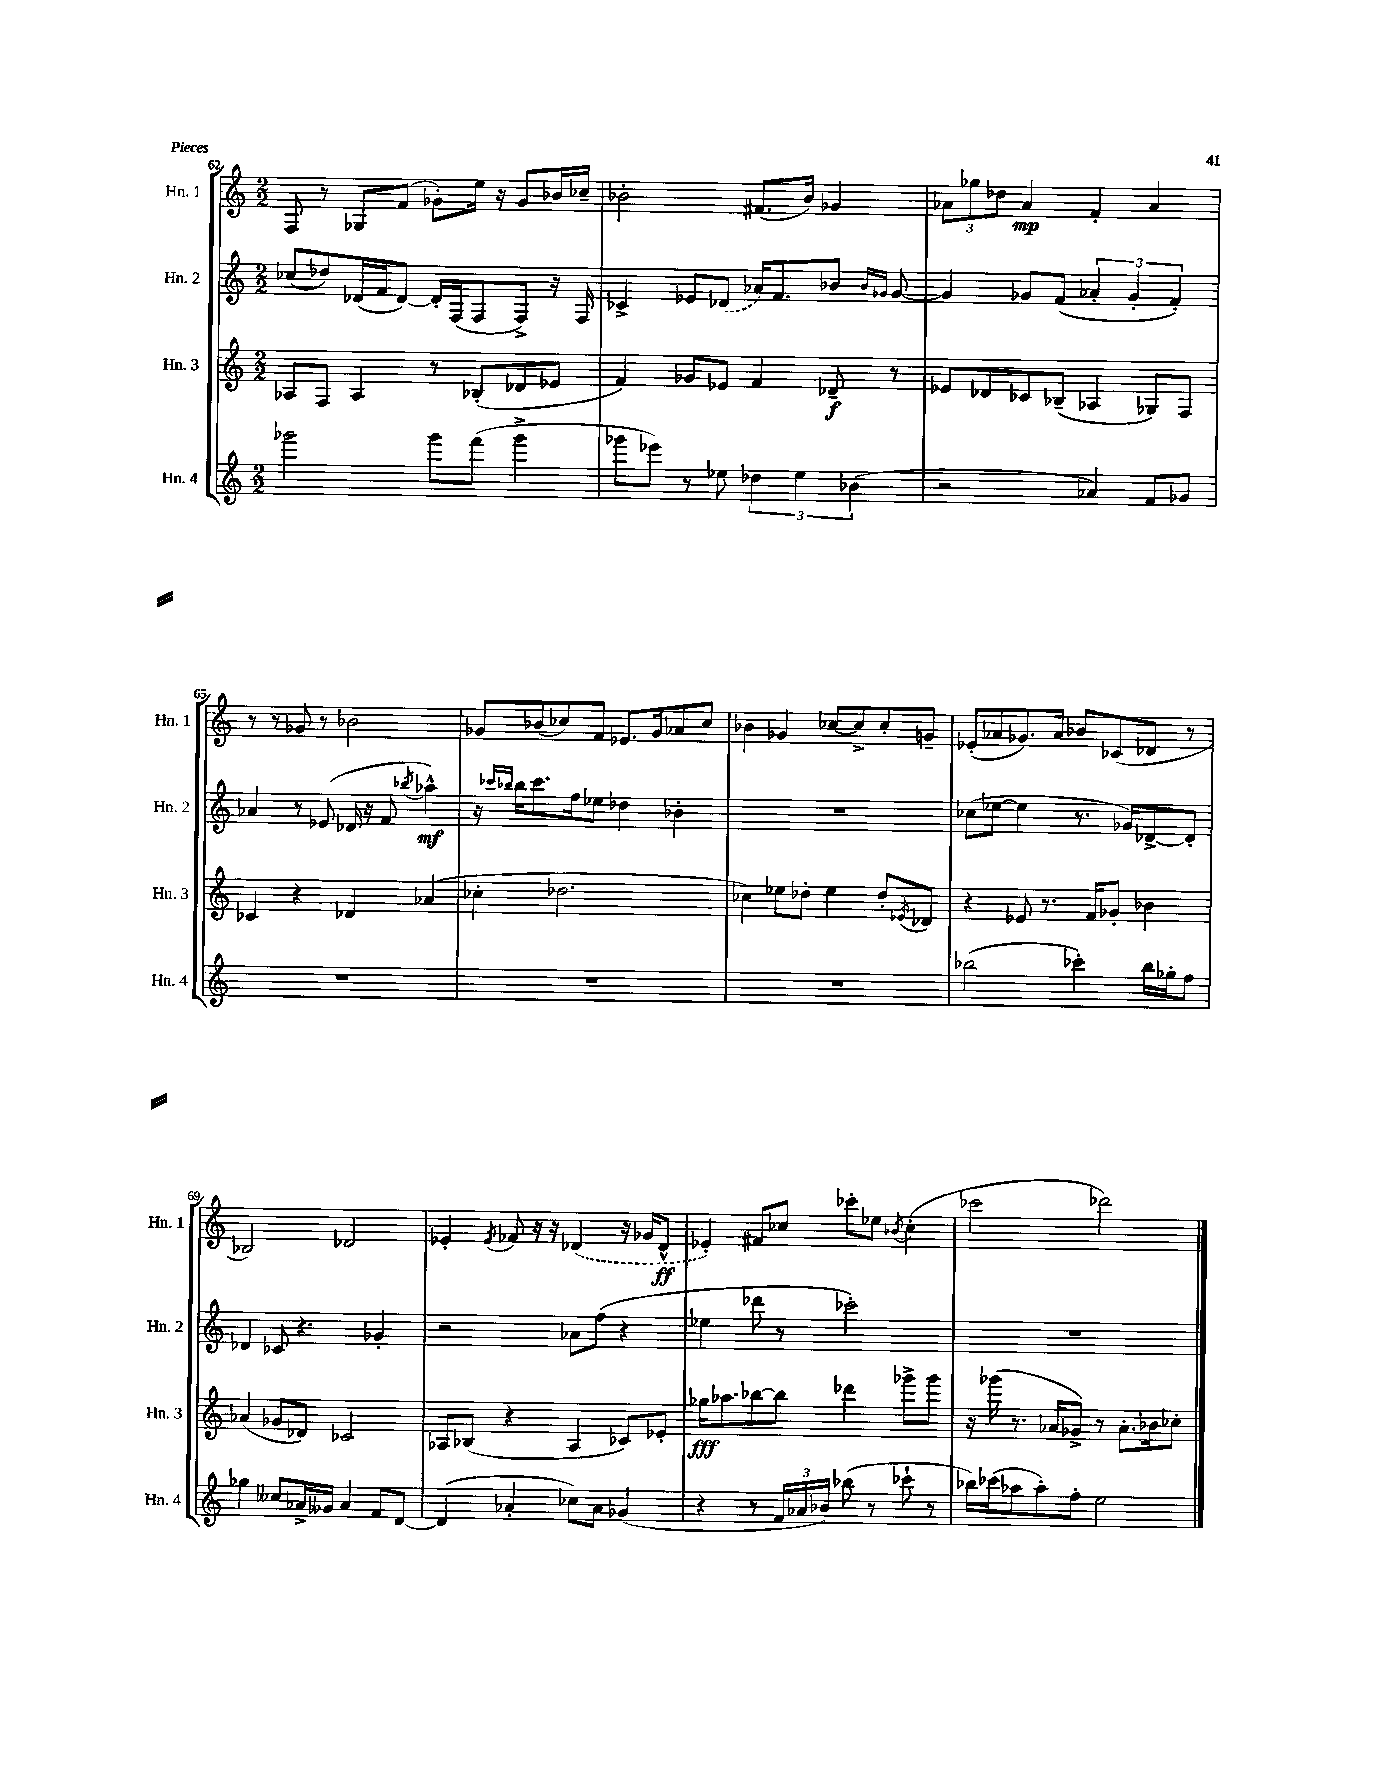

**kern	**kern	**dynam	**kern	**dynam	**kern	**dynam
*part4	*part3	*part3	*part2	*part2	*part1	*part1
*staff4	*staff3	*staff3	*staff2	*staff2	*staff1	*staff1
*I"Hn. 4	*I"Hn. 3	*	*I"Hn. 2	*	*I"Hn. 1	*
*I'Hn. 4	*I'Hn. 3	*	*I'Hn. 2	*	*I'Hn. 1	*
*clefG2	*clefG2	*	*clefG2	*	*clefG2	*
*k[]	*k[]	*	*k[]	*	*k[]	*
*M2/2	*M2/2	*	*M2/2	*	*M2/2	*
=62	=62	=62	=62	=62	=62	=62
2ggg-X\	8A-X/L	.	(8cc-X/L	.	8F/	.
.	8F/J	.	8dd-X/)	.	8r	.
.	4A-/	.	(16d-X/L	.	8G-X/L	.
.	.	.	16f/J	.	.	.
.	.	.	[8d-/J)	.	(8f/J	.
8ggg-\L	8r	.	16d-'/LL]	.	8g-X'\L)	.
.	.	.	(16F/J	.	.	.
(8fff\J	(8B-X'/L	.	8F/	.	16ee\Jk	.
.	.	.	.	.	16r	.
4ggg-^\	8d-X/	.	8F^/J)	.	8g-/L	.
.	8e-X/J	.	16r	.	16b-X/L	.
.	.	.	16F/	.	16cc-X~/JJ	.
=63	=63	=63	=63	=63	=63	=63
8ggg-X\L	4f/)	.	4c-X^/	.	2b-X'\	.
8eee-X\J)	.	.	.	.	.	.
8r	8g-X/L	.	8e-X/L	.	.	.
8ee-X\	8e-X/J	.	(8d-X/J	.	.	.
6dd-X\	4f/	.	16a-X/KL)	.	(8.f#X/L	.
.	.	.	8.f/	.	.	.
6ee-\	.	.	.	.	.	.
.	.	.	.	.	16b-/Jk)	.
.	8d-X~/	f	8b-X/J	.	4g-X/	.
(6b-X\	.	.	.	.	.	.
.	.	.	16qqb-/LL	.	.	.
.	.	.	16qqg-X/JJ	.	.	.
.	8r	.	[8g-/	.	.	.
=64	=64	=64	=64	=64	=64	=64
2r	8e-X/L	.	4g-/]	.	12a-X\L	.
.	.	.	.	.	12gg-X\	.
.	8d-X/	.	.	.	.	.
.	.	.	.	.	12dd-X\J	.
.	8c-X/	.	8g-X/L	.	4a-/	mp
.	(8B-X~/J	.	(8f/J	.	.	.
4a-X/)	4A-X/	.	6a-X'/	.	4f'/	.
.	.	.	6g-'/	.	.	.
8f/L	8G-X/L)	.	.	.	4a-/	.
.	.	.	6f'/)	.	.	.
8g-X/J	8F/J	.	.	.	.	.
!!LO:LB:g=z
=65	=65	=65	=65	=65	=65	=65
1r	4c-X/	.	4a-X/	.	8r	.
.	.	.	.	.	8r	.
.	4r	.	8r	.	8g-X/	.
.	.	.	(8e-X/	.	8r	.
.	4d-X/	.	16d-X/	.	2b-X\	.
.	.	.	16r	.	.	.
.	.	.	8f/	.	.	.
.	.	.	8qbb-X/	.	.	.
.	(4a-X/	.	4aa-X^^\)	mf	.	.
=66	=66	=66	=66	=66	=66	=66
1r	4cc-X'\	.	16r	.	8g-X/L	.
.	.	.	16qqccc-X/LL	.	.	.
.	.	.	16qqbb-X/JJ	.	.	.
.	.	.	16bb-\KL	.	.	.
.	.	.	8.ccc-\	.	(8b-X/	.
.	2.dd-X\	.	.	.	8cc-X/)	.
.	.	.	16ff\k	.	.	.
.	.	.	8ee-X\J	.	8f/J	.
.	.	.	4dd-X\	.	8.e-X/L	.
.	.	.	.	.	16g-/k	.
.	.	.	4b-X'\	.	8a-X/	.
.	.	.	.	.	8cc-/J	.
=67	=67	=67	=67	=67	=67	=67
1r	4cc-X\)	.	1r	.	4b-X\	.
.	8ee-X\L	.	.	.	4g-X/	.
.	8dd-X'\J	.	.	.	.	.
.	4ee-\	.	.	.	[8cc-X/L	.
.	.	.	.	.	8cc-^/]	.
.	8dd-'/L	.	.	.	8cc-'/	.
.	8qe-X/	.	.	.	.	.
.	8d-X/J	.	.	.	8gn~/J	.
=68	=68	=68	=68	=68	=68	=68
(2bb-X\	4r	.	(8cc-X\L	.	(8e-X'/L	.
.	.	.	[8ee-X\J	.	8a-X/	.
.	8e-X/	.	4ee-\]	.	8.g-X/)	.
.	8.r	.	.	.	.	.
.	.	.	.	.	16a-/Jk	.
4ccc-X'\)	.	.	8.r	.	8b-X/L	.
.	16f/KL	.	.	.	.	.
.	8g-X'/J	.	.	.	(8c-X/	.
.	.	.	16g-X/KL)	.	.	.
16bb-\LL	4b-X\	.	[8d-X^/	.	8d-X/J	.
16gg-X'\J	.	.	.	.	.	.
8ff\J	.	.	8d-'/J]	.	8r	.
!!LO:LB:g=z
=69	=69	=69	=69	=69	=69	=69
4gg-X\	(4a-X/	.	4d-X/	.	2B-X/)	.
8cc--X/L	8g-X/L	.	8c-X/	.	.	.
16a-X^/L	8d-X/J)	.	4.r	.	.	.
16g--X/JJ	.	.	.	.	.	.
4a-/	2c-X/	.	.	.	2d-X/	.
8f/L	.	.	4g-X'/	.	.	.
[8d/J	.	.	.	.	.	.
=70	=70	=70	=70	=70	=70	=70
(4d/]	8A-X/L	.	2r	.	4e-X'/	.
.	(8B-X/J	.	.	.	.	.
.	.	.	.	.	8qe-/	.
4a-X'/	4r	.	.	.	8f-X/	.
.	.	.	.	.	16r	.
.	.	.	.	.	16r	.
8cc-X\L)	4A-/	.	8a-X\L	.	(4d-X/	.
8a-\J	.	.	(8ff\J	.	.	.
(4g-X/	8c-X/L)	.	4r	.	16r	.
.	.	.	.	.	16g-X/KL	.
.	8e-X'/J	.	.	.	8d-^^/J	ff
=71	=71	=71	=71	=71	=71	=71
4r	16gg-X\KL	fff	4ee-X\	.	4e-X'/)	.
.	8.aa-X\	.	.	.	.	.
8r	[8bb-X\	.	8ddd-X\	.	8f#X/L	.
24f/LL	8bb-\J]	.	8r	.	8cc-X/J	.
24a-X/	.	.	.	.	.	.
24b-X/JJ)	.	.	.	.	.	.
(8bb-X\	4ddd-X\	.	2ccc-X'\)	.	8ccc-X'\L	.
8r	.	.	.	.	8ee-X\J	.
.	.	.	.	.	8qb-X/	.
8ccc-X`\	8ggg-X^\L	.	.	.	(4cc-'\	.
8r	8ggg-\J	.	.	.	.	.
=72	=72	=72	=72	=72	=72	=72
16bb-X\LL)	16r	.	1r	.	2ccc-X\	.
(16ccc-X\J	(16ggg-X\	.	.	.	.	.
8aa-X\	8.r	.	.	.	.	.
8aa-'\)	.	.	.	.	.	.
.	16a-X/KL	.	.	.	.	.
8ff'\J	8g-X^/J)	.	.	.	.	.
2ee\	8r	.	.	.	2ddd-X\)	.
.	8.a-'\L	.	.	.	.	.
.	16b-X\k	.	.	.	.	.
.	8cc-X'\J	.	.	.	.	.
==	==	==	==	==	==	==
*-	*-	*-	*-	*-	*-	*-
